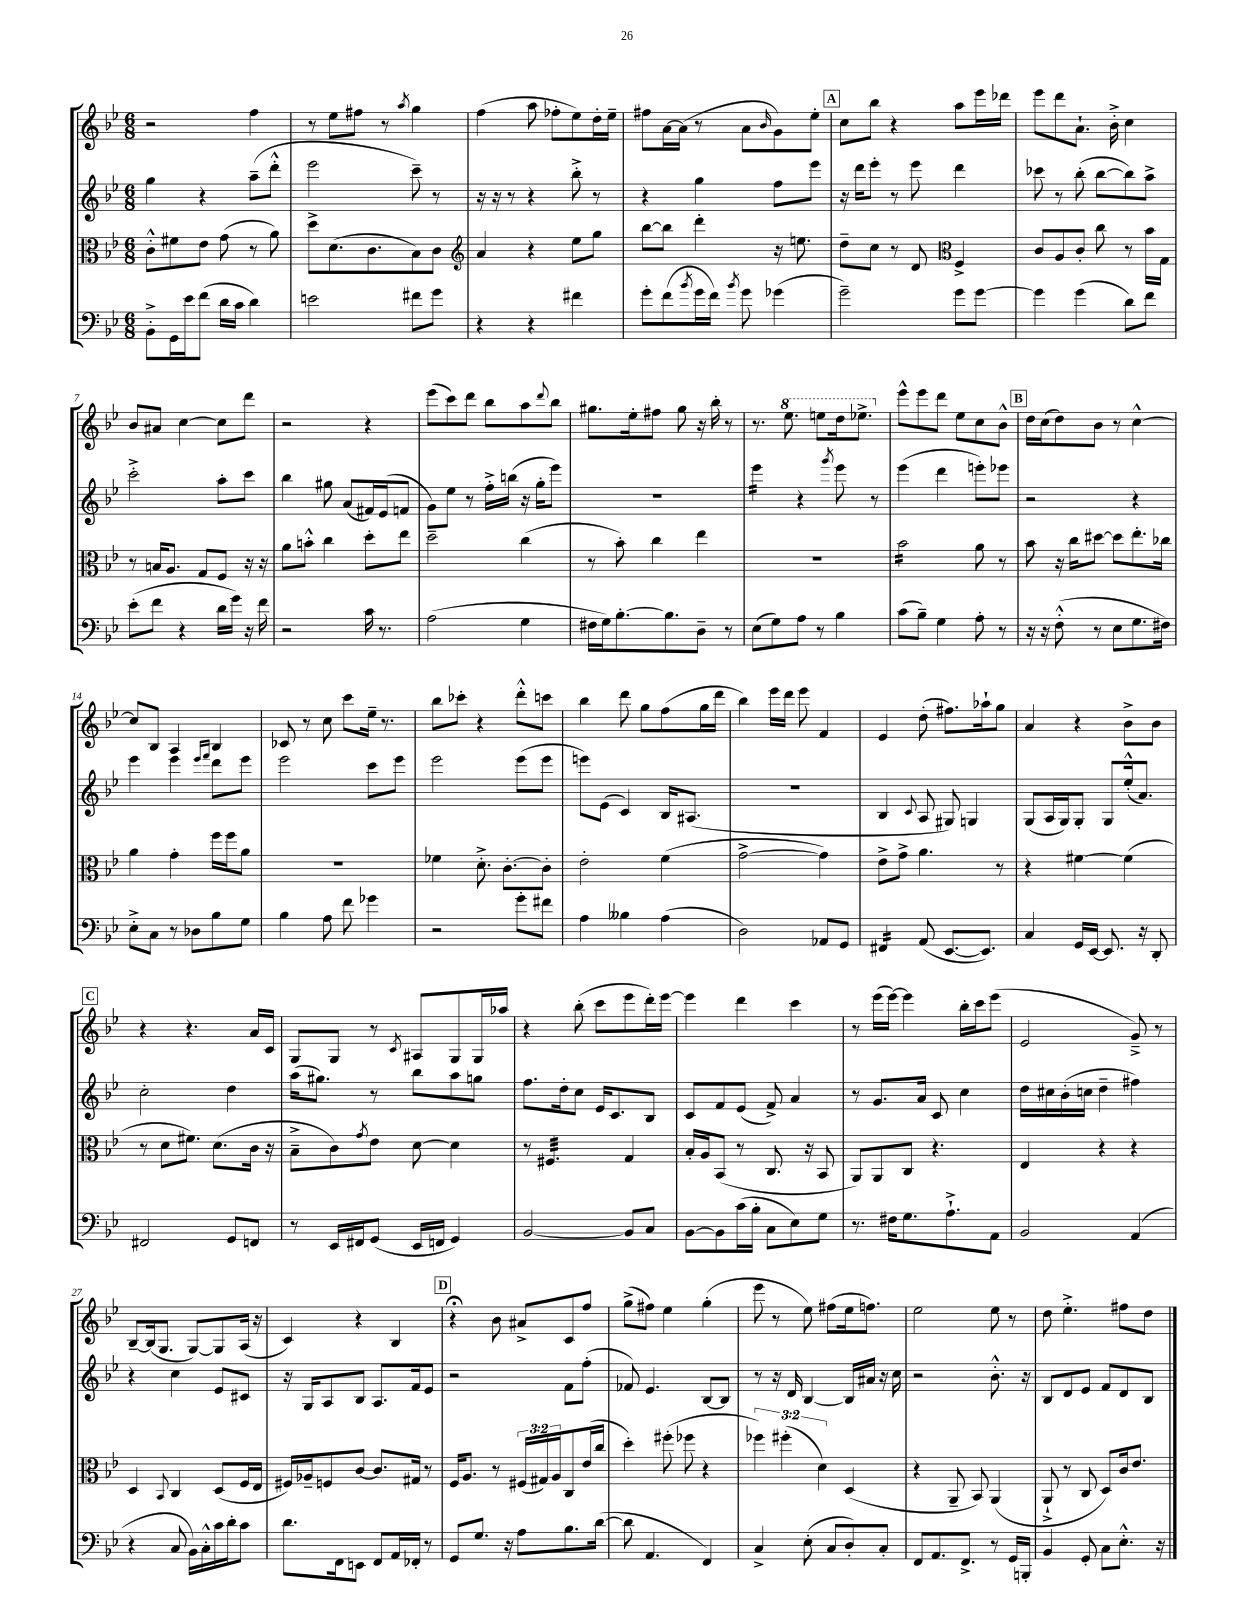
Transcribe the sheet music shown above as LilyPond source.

<<
\new StaffGroup <<
\new Staff = "s0" {
    \clef treble \key bes \major \numericTimeSignature \time 6/8
    r2 f''4 |
    r8 ees''8 fis''8 r8 \acciaccatura { a''8 } g''4 |
    f''4( a''8 fes''8-. ees''8) d''16-. ees''16-- |
    fis''8 a'16~ a'16( r8 a'8 \grace { bes'16 } g'8) ees''8-. |
    \mark \markup { \box "A" } c''8 bes''8 r4 a''8 ees'''16 des'''16 |
    ees'''8 d'''8 a'8.-! bes'16-.-> c''4 |
    bes'8 ais'8 c''4~ c''8 d'''8 |
    r2 r4 |
    ees'''8( c'''8) d'''8 bes''8 a''8 \appoggiatura { d'''8 } bes''8 |
    gis''8. ees''16-. fis''8 gis''8 r16 bes''16-. r8 |
    r8. \ottava #1 ees'''8. e'''8 d'''16 ees'''8.-> \ottava #0 |
    ees'''8-^ ees'''8 d'''8 ees''8 c''8 bes'8-^ |
    \mark \markup { \box "B" } d''16 c''16( d''8) bes'8 r8 c''4~-^ |
    c''8 bes8 a4 bes4 |
    ces'8 r8 c''8 c'''8 ees''16-- r8. |
    bes''8 ces'''8-. r4 d'''8-.-^ c'''8 |
    bes''4 d'''8 g''8 f''8( g''16 d'''16 |
    bes''4) ees'''16 d'''16 ees'''8 f'4 |
    ees'4 d''8-.( fis''8.) aes''16-! g''8 |
    a'4 r4 bes'8-> bes'8 |
    \mark \markup { \box "C" } r4 r4. a'16 c'16 |
    g8 g8 r8 \acciaccatura { c'8 } ais8 g8 g16 aes''16 |
    r4 bes''8-.( c'''8 ees'''8 d'''16-.) ees'''16~ |
    ees'''4 d'''4 c'''4 |
    r8 ees'''16( ees'''16~) ees'''4 bes''16-. c'''16 ees'''8( |
    ees'2 g'8--->) r8 |
    bes8~-- bes16( g8. g8~) g8 a16( r16 |
    c'4) r4 bes4 |
    \mark \markup { \box "D" } r4\fermata bes'8 ais'8-> c'8 f''8 |
    g''8->( fis''8) ees''4 g''4-.( |
    ees'''8 r8 ees''8) fis''8( ees''16 f''8.) |
    ees''2 ees''8 r8 |
    d''8 ees''4.-.-> fis''8 d''8 \bar "|." |
}
\new Staff = "s1" {
    \clef treble \key bes \major \numericTimeSignature \time 6/8
    g''4 r4 a''8--( d'''8-.-^ |
    ees'''2 c'''8--) r8 |
    r16 r16 r8 r4 bes''8-.-> r8 |
    r4 g''4 f''8 ees'''8 |
    \mark \markup { \box "A" } r16 d'''16 ees'''8-. r8 ees'''8 d'''4 |
    ces'''8 r8 bes''8-.( bes''8~ bes''8) a''8-> |
    c'''2-.-> a''8-. c'''8 |
    bes''4 gis''8 a'8( fis'16) ees'16( f'8 |
    g'8) ees''8 r8 f''16-.-> b''16( r16 g''16-. ees'''8) |
    R2. |
    ees'''4:16 r4 \acciaccatura { g'''8 } ees'''8 r8 |
    ees'''4( d'''4 e'''8-.) ees'''8 |
    \mark \markup { \box "B" } r2 r4 |
    ees'''4 ees'''4 \grace { ees'''16 f'''16 } d'''8 ees'''8 |
    ees'''2 c'''8 ees'''8 |
    ees'''2 ees'''8( ees'''8 |
    e'''8) ees'8( c'4) bes16 ais8.( |
    R2. |
    bes4 \appoggiatura { c'8 } a8 gis8) g4 |
    g8( a16 g16) g8-. g8 ees''16-.-^( a'8.) |
    \mark \markup { \box "C" } c''2-. d''4 |
    a''16( gis''8.) r8 bes''8 a''8 g''8 |
    f''8. d''16-. c''8 ees'16 c'8. bes8 |
    c'8 f'8 ees'8( f'8->) a'4 |
    r8 g'8. a'16 c'8 c''4 |
    d''16 cis''16 bes'16-.( c''16 d''4-- fis''4) |
    r4 c''4 ees'8 cis'8 |
    r16 g16 a8 bes8 a8. f'16 ees'8 |
    \mark \markup { \box "D" } r2 f'8 f''8-.( |
    fes'8) ees'4. bes8~ bes8 |
    r8 r16 d'16 bes4~ bes16 ais'16 r16 c''16 |
    r2 bes'8.-.-^ r16 |
    bes8 d'8 ees'8 f'8 d'8 bes8 \bar "|." |
}
\new Staff = "s2" {
    \clef alto \key bes \major \numericTimeSignature \time 6/8 \override Staff.TupletNumber.text = #tuplet-number::calc-fraction-text
    c'8-.-^ fis'8 ees'8 g'8( r8 a'8) |
    d''8-> d'8.( c'8. bes8) c'8 |
    \clef treble a'4 r4 ees''8 g''8 |
    bes''8~ bes''8 d'''4-. r16 e''8. |
    \mark \markup { \box "A" } d''8-- c''8 r8 d'8 \clef alto f4-> |
    c'8 a8 c'8-. c''8 r8 bes'16 g16 |
    r8 b16 a8. g8 f8 r16 r16 |
    a'8 b'8-.-^ c''4 d''8-. ees''8 |
    d''2-- c''4( |
    r8 bes'8-.) c''4 ees''4 |
    R2. |
    bes'2:16 a'8 r8 |
    \mark \markup { \box "B" } bes'8 r16 c''16 dis''8~ dis''8 ees''8.-. ces''16 |
    a'4 g'4-. f''16 f''16 a'8 |
    R2. |
    fes'4 d'8.-.-> c'8.~-. c'8-. |
    ees'2-. f'4( |
    g'2~-> g'4) |
    ees'8-> g'8-> a'4. r8 |
    r4 fis'4~ fis'4( |
    \mark \markup { \box "C" } r8 d'8 fis'8.) d'8.( c'16 r16 |
    bes8---> c'8) \acciaccatura { g'8 } ees'8 d'8~ d'4 |
    r8 fis4.:32 g4 |
    bes16-. a16 bes,8( r8 c8. r16 bes,8 |
    a,8) a,8 c8 r4. |
    ees4 r4 r4 |
    d4 \appoggiatura { bes,8 } c4 d8( f16 ees16 |
    fis16) aes16-- f8 c'8~ c'8. gis16 r8 |
    \mark \markup { \box "D" } f16 a8. r8 \tuplet 3/2 { fis16( gis16) a16 } c8 ees'16( c''16 |
    d''4-.) fis''8-.( fes''8 r4 |
    \tuplet 3/2 { fes''4) fis''4-.( d'4) } d4( |
    r4 a,8-- bes,8) a,4( |
    a,8-!-> r8 c8 d8) c'16 ees'8. \bar "|." |
}
\new Staff = "s3" {
    \clef bass \key bes \major \numericTimeSignature \time 6/8
    bes,8-.-> g,16 ees'16 f'8( d'16 c'16 d'4) |
    e'2 fis'8 g'8 |
    r4 r4 fis'4 |
    g'8-. f'8( \acciaccatura { bes'8 } g'16 f'16) \acciaccatura { bes'8 } g'8 ges'4( |
    \mark \markup { \box "A" } g'2--) g'8 g'8~ |
    g'4 g'4( d'8) f'8 |
    ees'8-.( f'8 r4 d'16 g'16) r16 f'16 |
    r2 c'16 r8. |
    a2( g4 |
    fis16 g16) bes8.~-. bes8. d8-- r8 |
    ees8( g8) a8 r8 bes4 |
    c'8( bes8--) g4 a8-. r8 |
    \mark \markup { \box "B" } r16 r16 f8-.-^( r8 ees8 g8. fis16) |
    ees8-.-> c8 r8 des8 bes8 g8 |
    bes4 a8 f'8 ges'4 |
    r2 g'8-. fis'8 |
    a4 beses4 a4( |
    d2) aes,8 g,8 |
    fis,4:16 a,8( ees,8.~ ees,8.) |
    c4 g,16 ees,16~ ees,8. r16 d,8-. |
    \mark \markup { \box "C" } fis,2 g,8 f,8 |
    r8 ees,16 fis,16 g,8( ees,16 f,16 g,4) |
    bes,2~ bes,8 c8 |
    bes,8~ bes,8 c'16( bes16-. c8 ees8) g8 |
    r8. fis16 g8. a8.-!-> a,8 |
    bes,2 a,4( |
    r4 c8 bes,16) c16-.-^ c'16 d'16-. c'8 |
    d'8. f,16 e,8 f,8 a,16 fes,16-. r8 |
    \mark \markup { \box "D" } g,8 g8. r16 a8 bes8. d'16~( |
    d'8 a,4. f,4) |
    c4-> ees8-.( c8 d8-.) c8-. |
    f,8 a,8. f,8.-> r8 g,16 b,,16-. |
    bes,4 g,8-. c8 ees8.-.-^ r16 \bar "|." |
}
>>
>>
